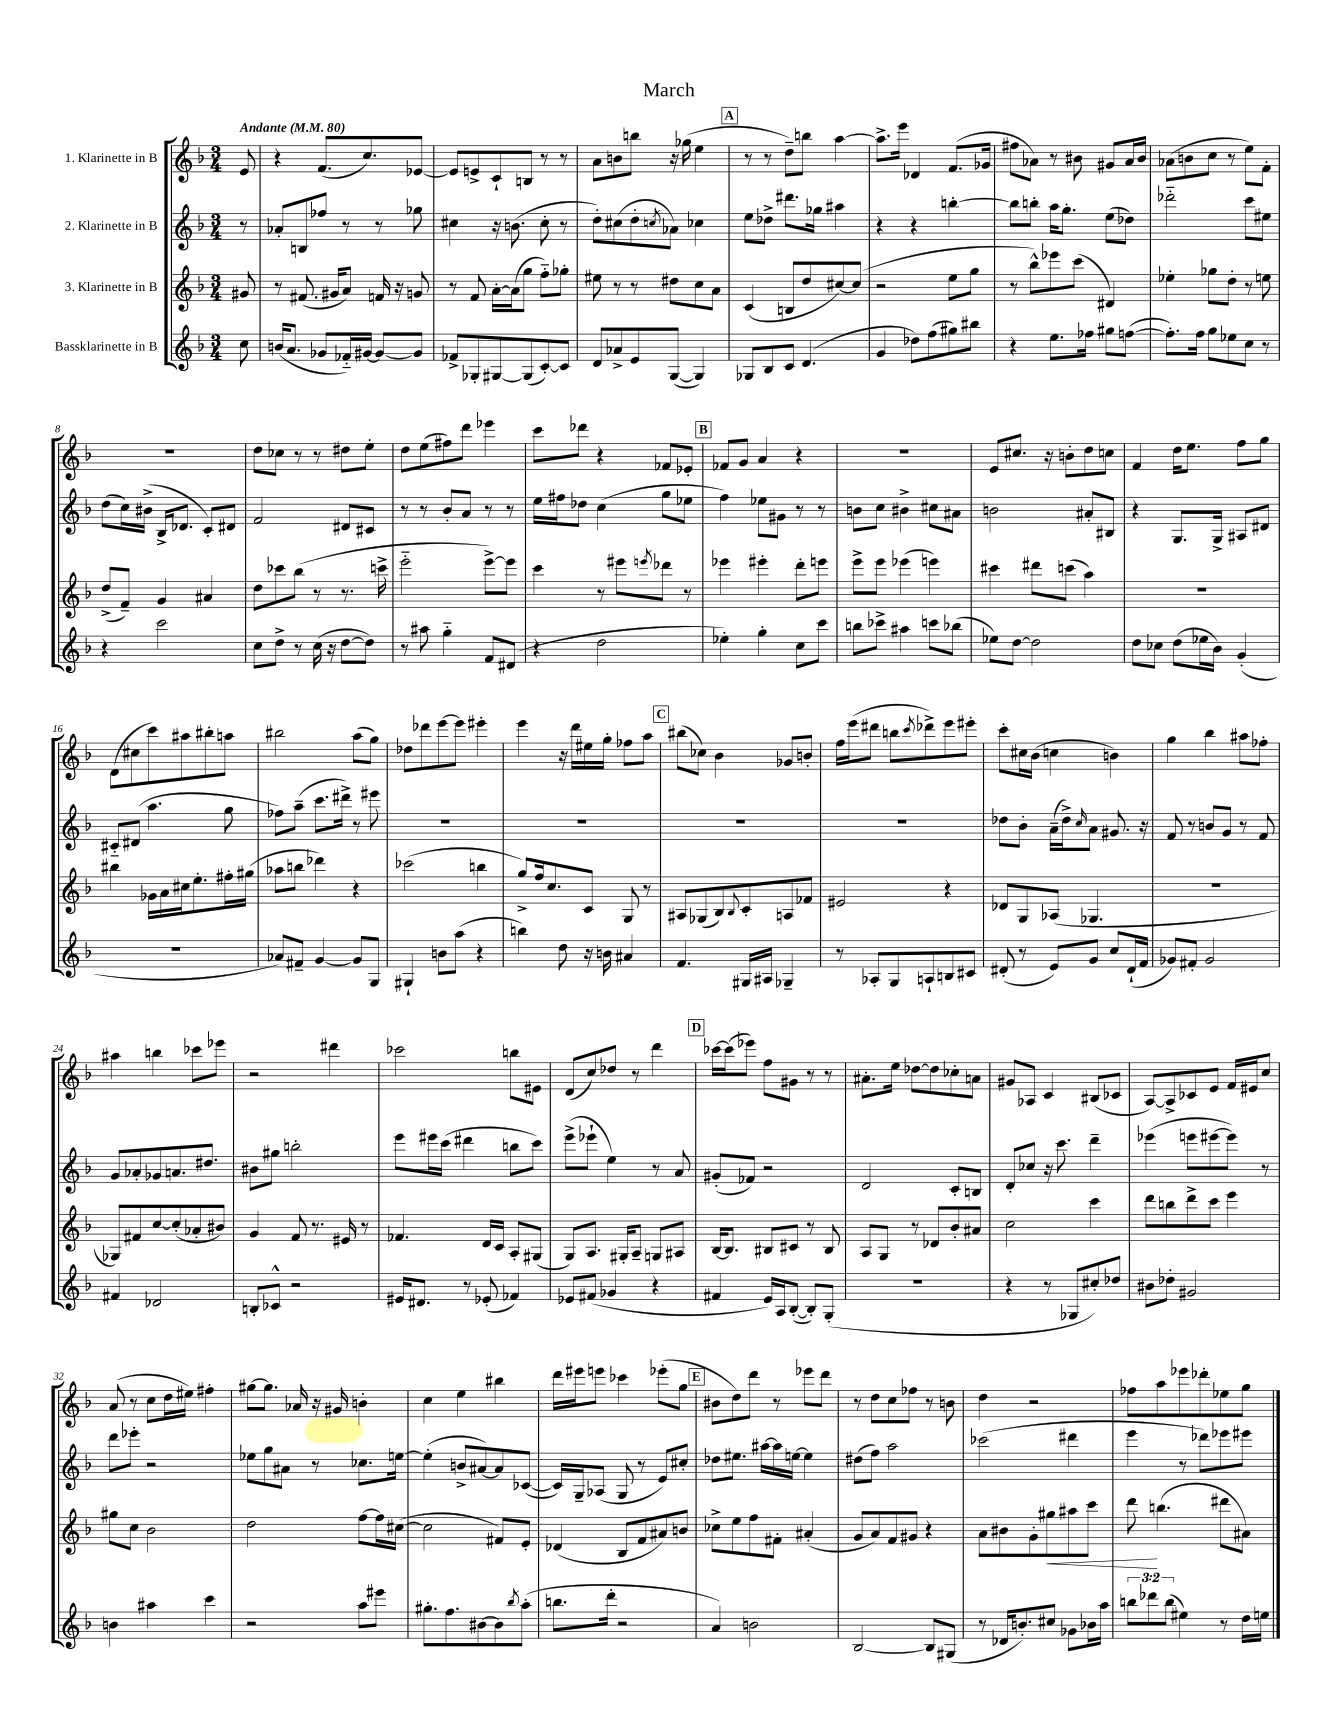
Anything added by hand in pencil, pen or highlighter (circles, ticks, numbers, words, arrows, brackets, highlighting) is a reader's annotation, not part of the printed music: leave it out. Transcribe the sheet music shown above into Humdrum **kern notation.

**kern	**kern	**dynam	**kern	**kern
*part4	*part3	*part3	*part2	*part1
*staff4	*staff3	*staff3	*staff2	*staff1
*I"Bassklarinette in B	*I"3. Klarinette in B	*	*I"2. Klarinette in B	*I"1. Klarinette in B
*clefG2	*clefG2	*	*clefG2	*clefG2
*k[b-]	*k[b-]	*	*k[b-]	*k[b-]
*M3/4	*M3/4	*	*M3/4	*M3/4
*MM80	*MM80	*	*MM80	*MM80
=	=	=	=	=
!	!	!	!	!LO:TX:a:B:t=Andante
8cc\	8g#X/	.	8r	8e/
=1	=1	=1	=1	=1
(16bn/KL	8r	.	8a-X'/L	4r
8.a/J	.	.	.	.
.	(8.f#X/	.	8Bn/	.
8g-X/L	.	.	8ff-X/J	(8.f/L
.	16g#X/KL	.	.	.
16f-X/L)	8a/J)	.	8r	.
[16g#X/JJ	.	.	.	8.cc/)
8g#/L_	16fn/	.	8r	.
.	16r	.	.	.
8g#/J]	8gn/	.	8gg-X\	[8e-X/J
=2	=2	=2	=2	=2
8f-X^/L	8r	.	4cc#X\	8e-/L]
8G-X'/	8f/	.	.	8en^/
[8G#X/	[16a'\LL	.	16r	8c`/
.	(16a\J]	.	(8.bn\	.
(8G#/]	8gg\J	.	.	8Bn/J
[8c'/)	8ff\L)	.	8cc#'\	8r
8c/J]	8gg-X'\J	.	8r	8r
=3	=3	=3	=3	=3
8d/L	8ee#X\	.	8dd'\L)	8a\L
8a-X^/	8r	.	(8cc#X\	8bn\
8e/	8r	.	8dd'\	8bbn\J
.	.	.	8qccn/	.
([8G/J	8dd#X\L	.	8a-X\J)	16r
.	.	.	.	(16gg-X\
4G/])	8cc\	.	4cc-X\	4ee\
.	8a\J	.	.	.
!!LO:REH:place=s1:t=A
=4	=4	=4	=4	=4
8G-X/L	(4c/	.	8ee\L	8r
8B-/	.	.	8dd-X^\J	8r
8c/J	8Bn/L	.	8.ddd#X\L	8dd~\L)
(4.d/	8dd/	.	.	8bbn\J
.	.	.	16gg-X\Jk	.
.	[8cc#X/)	.	4aa#X\	[4aa\
.	(8cc#/J]	.	.	.
=5	=5	=5	=5	=5
4g/	2r	.	4r	8.aa^\L]
.	.	.	.	16eee\Jk
8dd-X\L)	.	.	4r	4d-X/
(8ff\	.	.	.	.
8gg#X\)	8ee\L	.	[4bbn'\	(8.f/L
8bb#X\J	8gg\J	.	.	.
.	.	.	.	16g-X/Jk
=6	=6	=6	=6	=6
4r	8r	.	8bb\L]	8ff#X\L
.	8bb-^^\L)	.	8bbn'\J	8a-X\J)
8.ee\L	8eee-X\	.	16aa\KL	8r
.	.	.	8.gg'\J	.
.	(8ccc\J	.	.	8b#X\
16ff-X\Jk	.	.	.	.
8gg#X\L	4d#X/)	.	(8ee\L	8g#X/L
([8ffn\J	.	.	8dd-X\J)	16a-/L
.	.	.	.	16b#/JJ
=7	=7	=7	=7	=7
8.ff'\L])	4ee-X'\	.	2ddd-X\	(8a-X\L
.	.	.	.	8bn\
16ff\Jk	.	.	.	.
8gg\L	8gg-X\L	.	.	8cc\J
8ee-X\	8dd'\J	.	.	8r
8cc\J	8r	.	8ccc\L	8ee\L)
8r	8een\	.	8ee#X\J	8f'\J
!!LO:LB:g=z
=8	=8	=8	=8	=8
4r	(8dd^/L	.	(8dd\L	2.r
.	8f~/J)	.	16cc\L)	.
.	.	.	(16b#X^\JJ	.
2ccc\	4g/	.	16B-^/KL	.
.	.	.	8.d-X/J	.
.	4a#X/	.	8c'/L)	.
.	.	.	8d#X/J	.
=9	=9	=9	=9	=9
8cc\L	8dd\L	.	2f/	8dd\L
8dd^\J	8ccc-X\	.	.	8cc-X\J
8r	(8bb-\J	.	.	8r
(16cc\	8r	.	.	8r
16r	.	.	.	.
[8dd\L	8.r	.	8d#X/L	8dd#X\L
8dd\J])	.	.	8c#X/J	8ee'\J
.	16cccn^\	.	.	.
=10	=10	=10	=10	=10
8r	2eee\	.	8r	8dd\L
8aa#X\	.	.	8r	(8ee\
4gg\	.	.	8b-'/L	8ff#X\)
.	.	.	8a/J	8ddd\J
8f/L	[8eee^\L)	.	8r	4eee-X\
(8d#X/J	8eee\J]	.	8r	.
=11	=11	=11	=11	=11
4r	4ccc\	.	16ee\LL	8ccc\L
.	.	.	16ff#X\J	.
.	.	.	8dd-X\J	8ddd-X\J
2dd\	8r	.	(4cc\	4r
.	8eee#X\L	.	.	.
.	8qeeen/	.	.	.
.	8ddd-X\J	.	8gg\L	8f-X/L
.	8r	.	8ee-X\J	8e-X'/J
!!LO:REH:place=s1:t=B
=12	=12	=12	=12	=12
4ee-X'\)	4eee-X\	.	4ff\)	8f-X/L
.	.	.	.	8g/J
4gg'\	4eee#X'\	.	8ee-X\L	4a/
.	.	.	8g#X\J	.
8cc\L	8ddd'\L	.	8r	4r
8ccc\J	8eeen\J	.	8r	.
=13	=13	=13	=13	=13
8bbn\L	8eee^\L	.	8bn\L	2.r
8ccc-X^\J	8eee\J	.	8cc\J	.
4aa#X\	(4eee-X\	.	4b#X^\	.
8cccn\L	4eeen\)	.	8cc#X\L	.
(8bb-X\J	.	.	8a#X\J	.
=14	=14	=14	=14	=14
8ee-X\L)	4ccc#X\	.	2bn\	8e/L
[8dd\J	.	.	.	8.cc#X/J
2dd\]	8ddd#X\L	.	.	.
.	.	.	.	16r
.	(8cccn\J	.	.	8bn'\L
.	4aa\)	.	8a#X'/L	8dd\
.	.	.	8B#X/J	8ccn\J
=15	=15	=15	=15	=15
8dd\L	2.r	.	4r	4f/
8cc-X\J	.	.	.	.
(8dd\L	.	.	8.G/L	16dd\KL
.	.	.	.	8.ee\J
16ee-X\L	.	.	.	.
16b-\JJ)	.	.	16G^/Jk	.
(4g'/	.	.	8A#X/L	8ff\L
.	.	.	8d#X/J	8gg\J
!!LO:LB:g=z
=16	=16	=16	=16	=16
2.r	4bb#X\	.	8c#X/L	(8d\L
.	.	.	(8d#X/J	8cc#X\
.	16g-X\LL	.	4.aa\	8ccc\)
.	16a\	.	.	.
.	16cc#X\J	.	.	8aa#X\
.	8.ee'\	.	.	.
.	.	.	.	8bb#X'\
.	16ff#X'\L	.	8gg\	8aan\J
.	(16gg#X\JJ	.	.	.
=17	=17	=17	=17	=17
8a-X/L)	8aa-X\L	.	8ff-X\L)	2bb#X\
8f#X~/J	8bbn\J	.	(8aa~\J	.
[4g/	4ddd-X\)	.	8.ccc\L	.
.	.	.	16ddd#X^\Jk)	.
8g/L]	4r	.	8r	(8aa\L
8G/J	.	.	8eee#X\	8gg\J)
=18	=18	=18	=18	=18
4G#X`/	(2ccc-X\	.	2.r	8dd-X\L
.	.	.	.	8ddd-X\
8bn\L	.	.	.	[8eee\
(8aa\J	.	.	.	8eee\J]
4r	4bbn\	.	.	4eee#X'\
=19	=19	=19	=19	=19
4bbn\)	8gg^/L)	.	2.r	4eee\
.	16ff/k	.	.	.
.	8.cc/	.	.	.
8dd\	.	.	.	16r
.	.	.	.	16ddd\LL
16r	8c/J	.	.	16ee#X\
16bn\	.	.	.	16gg'\JJ
4a#X/	8G/	.	.	8ff-X\L
.	8r	.	.	8aa\J
!!LO:REH:place=s1:t=C
=20	=20	=20	=20	=20
4.f/	8A#X/L	.	2.r	(8bb#X\L
.	(8G-X/	.	.	8cc-X\J)
.	8B-/)	.	.	4b-\
.	8qqB-/	.	.	.
16G#X/LL	8c'/	.	.	.
16A#X/JJ	.	.	.	.
4G-X~/	8An/	.	.	8g-X/L
.	8f-X/J	.	.	8bn'/J
=21	=21	=21	=21	=21
8r	2e#X/	.	2.r	16ff\LL
.	.	.	.	(16eee\J
8A-X'/L	.	.	.	8ddd#X\J
8G/	.	.	.	8bbn\L
.	.	.	.	8qccc/
8An`/	.	.	.	8ddd-X^\)
8Bn/	4r	.	.	8eee\
8c#X/J	.	.	.	8eee#X'\J
=22	=22	=22	=22	=22
(8d#X'/	8d-X/L	.	8dd-X\L	8ccc'\L
8r	8G/	.	8b-'\J	16cc#X\L
.	.	.	.	(16b-\JJ
8e/L)	(8A-X/J	.	(16a~\LL	4ccn\
.	.	.	16dd-^\J)	.
.	.	.	16qqcc/	.
8g/J	4.G-X/	.	8a\J	.
8cc/L	.	.	8.g#X/	4bn\)
(16d#`/L	.	.	.	.
16f/JJ	.	.	16r	.
=23	=23	=23	=23	=23
8g-X/L)	2.r	.	8f/	4gg\
8f#X'/J	.	.	8r	.
2g-/	.	.	8bn/L	4bb-\
.	.	.	8g/J	.
.	.	.	8r	8aa#X\L
.	.	.	8f/	8ff-X'\J
!!LO:LB:g=z
=24	=24	=24	=24	=24
4f#X/	8G-X/L)	.	8g/L	4aa#X\
.	8f#X/	.	8a-X'/	.
2d-X/	[8cc/	.	8g-X/	4bbn\
.	(8cc'/]	.	8.an/	.
.	8a-X'/	.	.	8ccc-X\L
.	.	.	8.dd#X/J	.
.	8b#X/J)	.	.	8eee-X\J
=25	=25	=25	=25	=25
8Bn'/L	4g/	.	8b#X\L	2r
8c-X^^/J	.	.	8gg#X\J	.
2r	8f/	.	2bbn'\	.
.	8.r	.	.	.
.	.	.	.	4ddd#X\
.	16e#X/	.	.	.
.	8r	.	.	.
=26	=26	=26	=26	=26
16e#X/KL	4.f-X/	.	8eee\L	2ccc-X\
8.d#X/J	.	.	.	.
.	.	.	16eee#X\L	.
.	.	.	(16ccc\JJ	.
8r	.	.	4ddd#X\	.
(8e-X'/	16d/LL	.	.	.
.	16c/JJ	.	.	.
4f-X/)	8A'/L	.	8bbn\L	8bbn\L
.	(8G#X/J	.	8ccc\J)	8e#X\J
=27	=27	=27	=27	=27
8e-X/L	8G/L)	.	(8eee^\L	(8d/L
(8f#X/J	8.A/J	.	8eee-X`\J	8cc/)
4g-X/	.	.	4ee\)	8dd-X/J
.	16G#X'/KL	.	.	.
.	8A~/J	.	.	8r
4r	8Gn/L	.	8r	4ddd\
.	8A#X/J	.	8a/	.
!!LO:REH:place=s1:t=D
=28	=28	=28	=28	=28
4f#X/	[16B-/KL	.	(8g#X'/L	[16ccc-X\LL
.	8.B-/J]	.	.	(16ccc-\J]
.	.	.	8f-X/J)	8eee-X\J)
16e/LL)	8B#X/L	.	2r	8ff\L
16A/J	.	.	.	.
([8B-'/J	8c#X/J	.	.	8g#X\J
8B-'/L])	8r	.	.	8r
(8G'/J	8B#/	.	.	8r
=29	=29	=29	=29	=29
2.r	8A/L	.	2d/	8.a#X'\L
.	8G/J	.	.	.
.	.	.	.	16ee\Jk
.	8r	.	.	[8dd-X\L
.	8d-X/L	.	.	8dd-\]
.	8b-'/	.	8c'/L	8cc-X'\
.	8a#X/J	.	8Bn/J	8an\J
=30	=30	=30	=30	=30
4r	2cc\	.	8d'/L	8g#X/L
.	.	.	8cc-X/J	8A-X/J
8r	.	.	16r	4c/
.	.	.	8.ccc\	.
8G-X/L	.	.	.	.
8cc#X'/)	4ccc\	.	4ddd~\	(8B#X/L
8dd-X/J	.	.	.	8c-X/J
=31	=31	=31	=31	=31
8b#X\L	8ddd\L	.	(4eee-X\	[8A/L)
8dd-X'\J	8bbn\	.	.	8A^/]
2g#X/	8ddd^\	.	8eeen\L	8c-X/
.	8ccc\J	.	[8eee#X\	8e/J
.	4eee\	.	8eee#\J])	16f/LL
.	.	.	.	16e#X/J
.	.	.	8r	8cc/J
!!LO:LB:g=z
=32	=32	=32	=32	=32
4bn\	8gg#X\L	.	8ddd\L	(8a/
.	8cc\J	.	8eee-X'\J	8r
4aa#X\	2b-\	.	2r	8cc\L
.	.	.	.	16dd\L
.	.	.	.	16ee#X\JJ)
4ccc\	.	.	.	4ff#X'\
=33	=33	=33	=33	=33
2r	2dd\	.	8ee-X\L	[8gg#X\L
.	.	.	8gg\	8.gg#\J]
.	.	.	8a#X\J	.
.	.	.	.	16a-X/
.	.	.	8r	16r
.	.	.	.	16g#X/
8aa\L	[8ff\L	.	8.cc-X\L	4bn'\
8eee#X\J	16ff\L]	.	.	.
.	([16cc#X\JJ	.	[16een\Jk	.
=34	=34	=34	=34	=34
8.gg#X'\L	2cc#\]	.	(4ee'\]	4cc\
8.ff\	.	.	.	.
.	.	.	8bn^/L	4ee\
[8b#X\	.	.	[8a#X/)	.
8b#\]	8f#X/L)	.	8a#/]	4bb#X\
8qbb-/	.	.	.	.
(8aa'\J	8e'/J	.	([8c-X/J	.
=35	=35	=35	=35	=35
8.bbn\L	(4d-X/	.	16c-/LL])	16ddd\LL
.	.	.	16G~/J	16eee#X\J
.	.	.	(8A-X/J	8eeen\J
16ddd'\Jk	.	.	.	.
2r	8B-/L	.	8G/	4ccc-X\
.	8f/	.	8r	.
.	8a#X/)	.	8e/L)	(8eee-X'\L
.	8bn/J	.	8cc#X'/J	8gg\J
!!LO:REH:place=s1:t=E
=36	=36	=36	=36	=36
4a/)	8cc-X^\L	.	8dd-X\L	8b#X\L
.	8ee\	.	8.ee#X\J	8dd\)
2bn\	8ff\	.	.	8ddd\J
.	.	.	[16aa#X\LL	.
.	8f#X'\J	.	16aa#\]	8r
.	.	.	[16een\JJ	.
.	(4a#X'/	.	4ee\]	8eee-X\L
.	.	.	.	8ddd\J
=37	=37	=37	=37	=37
[2B-/	8g/L	.	(8dd#X\L	8r
.	8a/)	.	8ff\J)	8dd\L
.	8f/	.	2aa\	8cc\
.	8g#X/J	.	.	8ff-X\J
8B-/L]	4r	.	.	8r
(8G#X/J	.	.	.	8bn\
=38	=38	=38	=38	=38
8r	8a\L	.	(2ccc-X\	4dd\
16d-X/KL	8b#X\	.	.	.
8.bn'/)	.	.	.	.
.	8g'\	.	.	2r
!	!	!LO:HP:b	!	!
8cc#X/J	8gg#X\	<	.	.
8g-X\L	8aa#X\	.	4ddd#X\	.
16b-X\L	8ccc\J	.	.	.
16aa\JJ	.	.	.	.
=39	=39	=39	=39	=39
12bbn\L	8ddd\	.	4eee\	8ff-X\L
12ddd-X\	.	.	.	.
.	(4.bbn\	[	.	8aa\
(12bb\J	.	.	.	.
4ee#X\)	.	.	8r	8eee-X\
.	.	.	8ddd-X\L)	8ddd-X'\
8r	8ddd#X\L	.	8eee-X\	8ee-X\
16dd\LL	8a#X\J)	.	8eee#X\J	8gg\J
16een\JJ	.	.	.	.
==	==	==	==	==
*-	*-	*-	*-	*-
